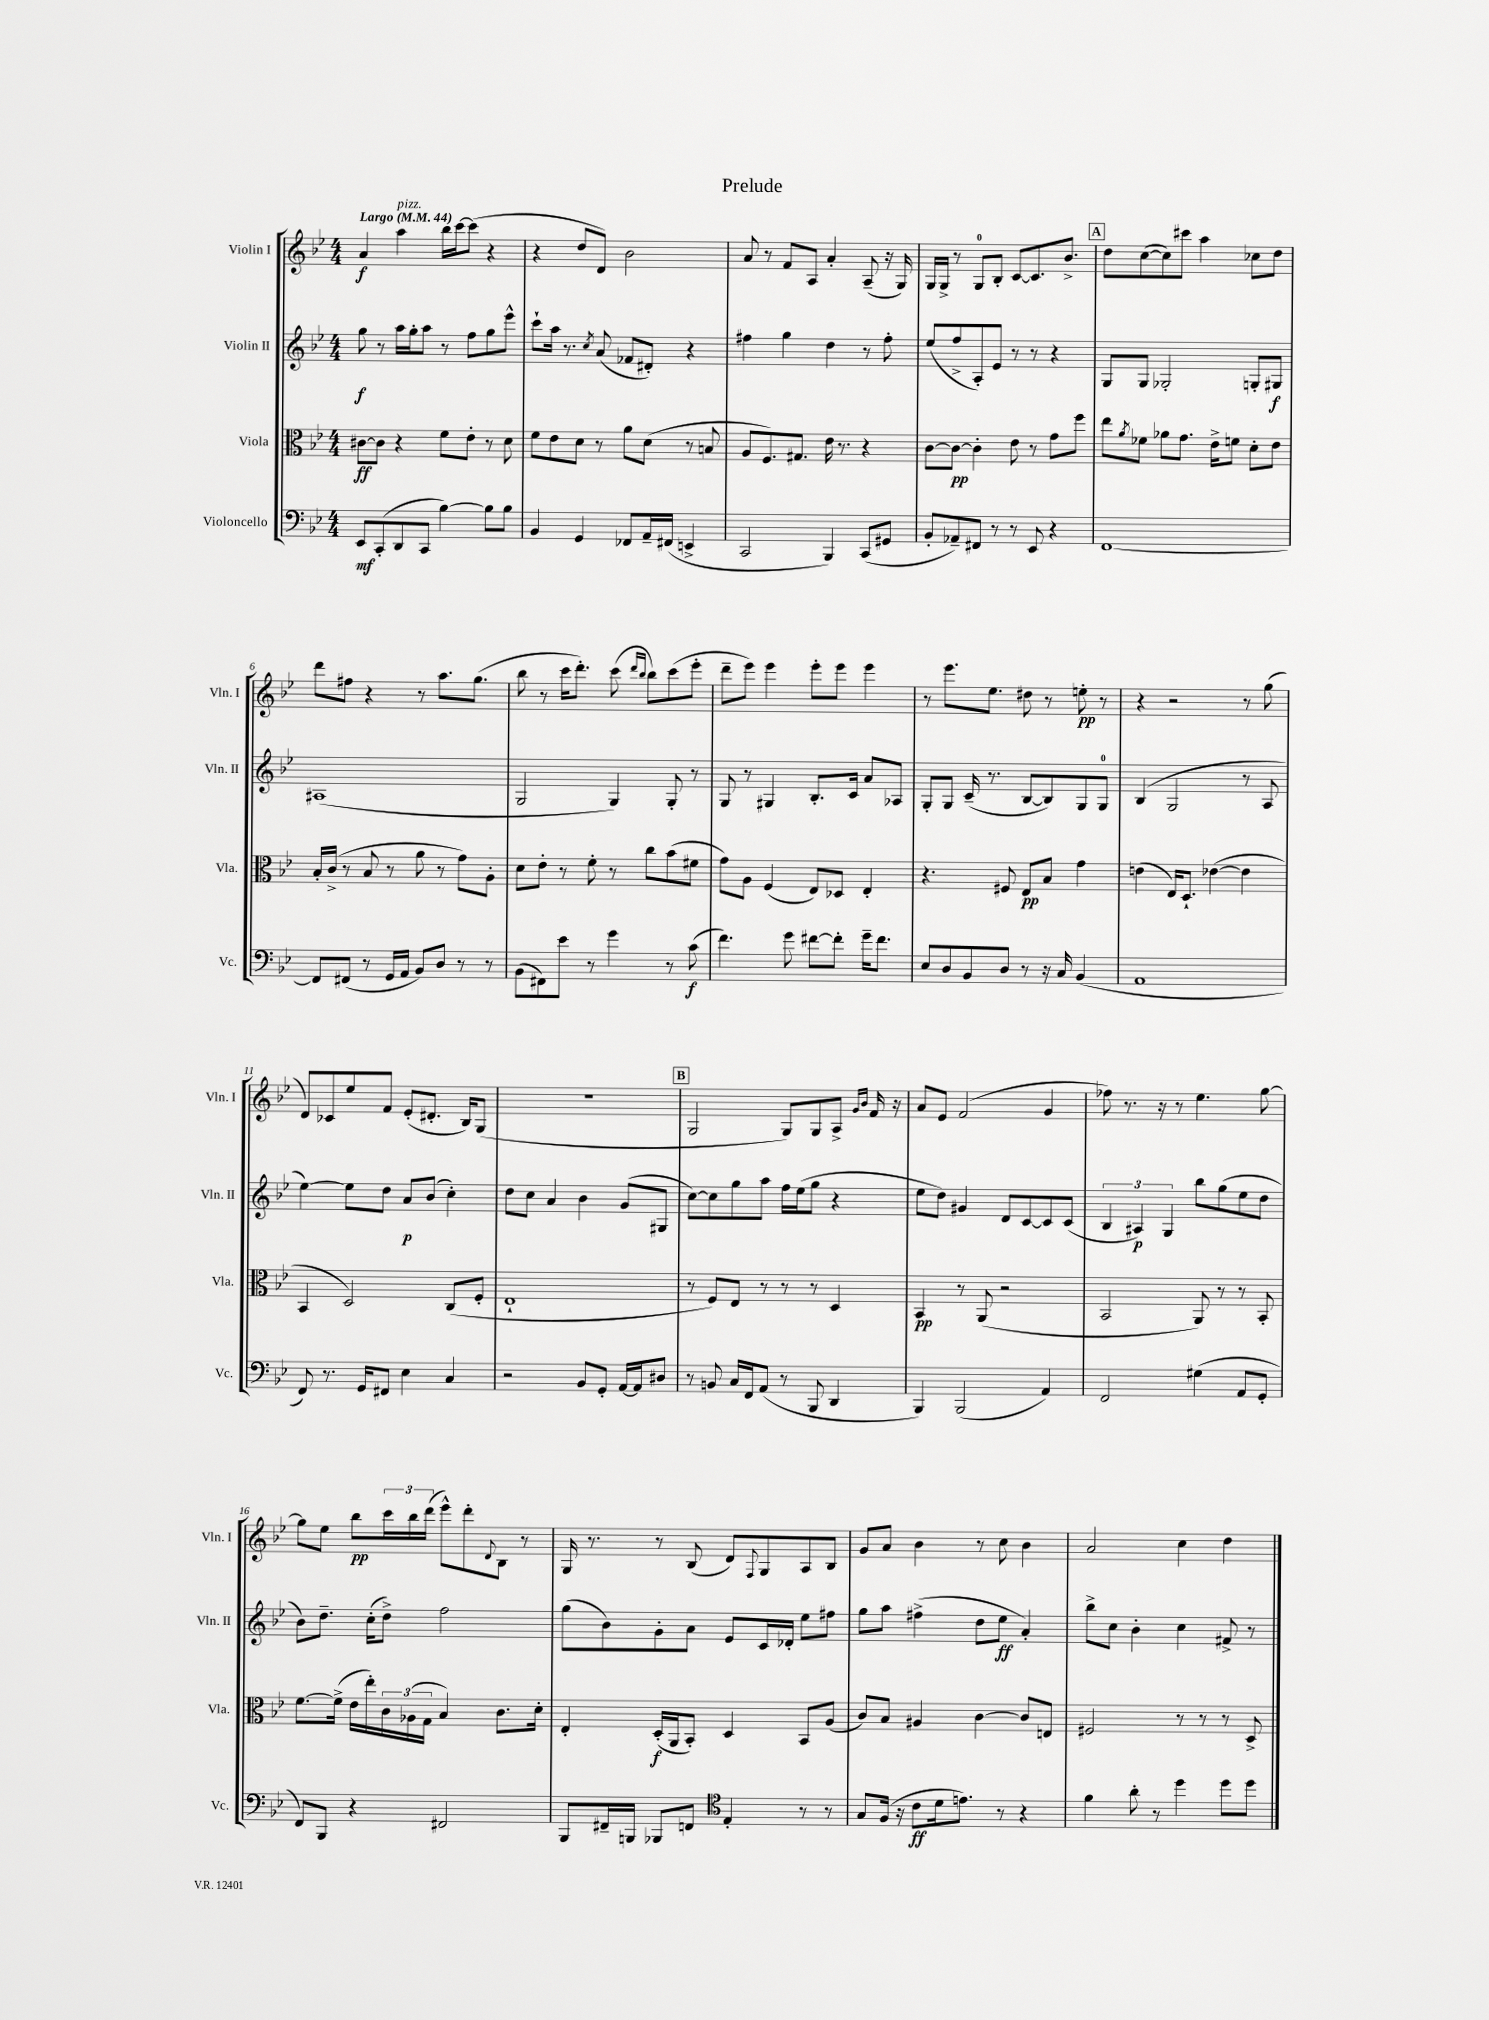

**kern	**dynam	**kern	**dynam	**kern	**dynam	**kern	**dynam
*part4	*part4	*part3	*part3	*part2	*part2	*part1	*part1
*staff4	*staff4	*staff3	*staff3	*staff2	*staff2	*staff1	*staff1
*I"Violoncello	*	*I"Viola	*	*I"Violin II	*	*I"Violin I	*
*I'Vc.	*	*I'Vla.	*	*I'Vln. II	*	*I'Vln. I	*
*clefF4	*	*clefC3	*	*clefG2	*	*clefG2	*
*k[b-e-]	*	*k[b-e-]	*	*k[b-e-]	*	*k[b-e-]	*
*M4/4	*	*M4/4	*	*M4/4	*	*M4/4	*
*MM44	*	*MM44	*	*MM44	*	*MM44	*
=1	=1	=1	=1	=1	=1	=1	=1
!	!	!	!	!	!	!LO:TX:a:B:t=Largo	!
8EE-/L	mf	[8c#X\L	ff	8gg\	f	4a/	f
(8CC'/	.	8c#\J]	.	8r	.	.	.
!	!	!	!	!	!	!LO:TX:a:i:t=pizz.	!
8DD/	.	4r	.	16aa\LL	.	4aa\	.
.	.	.	.	16gg'\J	.	.	.
8CC/J	.	.	.	8aa\J	.	.	.
[4B-\)	.	8f\L	.	8r	.	16bb-\LL	.
.	.	.	.	.	.	[16ccc\J	.
.	.	8e-'\J	.	8ff\L	.	(8ccc\J]	.
8B-\L]	.	8r	.	8gg\	.	4r	.
8B-\J	.	8d\	.	8eee-^^\J	.	.	.
=2	=2	=2	=2	=2	=2	=2	=2
4BB-/	.	8f\L	.	8ccc`\L	.	4r	.
.	.	8e-\	.	16aa\Jk	.	.	.
.	.	.	.	8.r	.	.	.
4GG/	.	8d\J	.	.	.	8dd/L	.
.	.	.	.	8qcc/	.	.	.
.	.	8r	.	(8a/	.	8d/J)	.
8FF-X/L	.	8a\L	.	8f-X/L	.	2b-\	.
16AA~/L	.	(8d\J	.	8d#X'/J)	.	.	.
(16FF#X/JJ	.	.	.	.	.	.	.
4EEn^/	.	8r	.	4r	.	.	.
.	.	8Bn/	.	.	.	.	.
=3	=3	=3	=3	=3	=3	=3	=3
2CC/	.	8A/L	.	4ff#X\	.	8a/	.
.	.	8.F/)	.	.	.	8r	.
.	.	.	.	4gg\	.	8f/L	.
.	.	8.G#X/J	.	.	.	.	.
.	.	.	.	.	.	8A/J	.
4BBB-/)	.	16e-\	.	4dd\	.	4a'/	.
.	.	8.r	.	.	.	.	.
(8CC/L	.	4r	.	8r	.	(8A~/	.
8GG#X/J	.	.	.	8ff#'\	.	16r	.
.	.	.	.	.	.	16G/)	.
=4	=4	=4	=4	=4	=4	=4	=4
8BB-'/L	.	[8c\L	.	(8ee-/L	.	16G/LL	.
.	.	.	.	.	.	16G^/JJ	.
8AA-X~/)	.	8c\J_	pp	8ff^/	.	8r	.
8FF#X/J	.	4c'\]	.	8A'/)	.	8G/L	.
8r	.	.	.	8e-/J	.	8B-'/J	.
8r	.	8e-\	.	8r	.	[8c/L	.
8EE-/	.	8r	.	8r	.	8.c/]	.
4r	.	8g\L	.	4r	.	.	.
.	.	.	.	.	.	8.b-^/J	.
.	.	8ff\J	.	.	.	.	.
!!LO:REH:place=s1:t=A
=5	=5	=5	=5	=5	=5	=5	=5
[1FF	.	8ee-\L	.	8G/L	.	8dd\L	.
.	.	8qa/	.	.	.	.	.
.	.	8f-X\J	.	8G/J	.	([8cc\	.
.	.	8a-X\L	.	2G-X'/	.	8cc\])	.
.	.	8.g\J	.	.	.	8ccc#X\J	.
.	.	.	.	.	.	4aa\	.
.	.	16e-^\KL	.	.	.	.	.
.	.	8fn\J	.	.	.	.	.
.	.	8d'\L	.	8Gn'/L	.	8cc-X\L	.
.	.	8e-\J	.	8G#X/J	f	8dd\J	.
!!LO:LB:g=z
=6	=6	=6	=6	=6	=6	=6	=6
8FF/L]	.	16B-'/LL	.	(1A#X	.	8ddd\L	.
.	.	(16c^/JJ	.	.	.	.	.
(8FF#X/J	.	8r	.	.	.	8ff#X\J	.
8r	.	8B-/	.	.	.	4r	.
16GG/LL	.	8r	.	.	.	.	.
16AA/JJ	.	.	.	.	.	.	.
8BB-/L)	.	8a\	.	.	.	8r	.
8D/J	.	8r	.	.	.	8.aa\L	.
8r	.	8g\L)	.	.	.	.	.
.	.	.	.	.	.	(8.gg\J	.
8r	.	8A'\J	.	.	.	.	.
=7	=7	=7	=7	=7	=7	=7	=7
(8BB-\L	.	8d\L	.	2G/	.	8bb-\	.
8FF#X\)	.	8e-'\J	.	.	.	8r	.
8e-\J	.	8r	.	.	.	16ccc\KL	.
.	.	.	.	.	.	8.ddd'\J)	.
8r	.	8f'\	.	.	.	.	.
4g\	.	8r	.	4G/)	.	(8ccc\	.
.	.	.	.	.	.	16qqddd/LL	.
.	.	.	.	.	.	16qqbb-/JJ	.
.	.	8cc\L	.	.	.	8bb-\L)	.
8r	.	(8b-\	.	8G'/	.	(8ccc\	.
(8c\	f	8f#X\J	.	8r	.	8eee-'\J	.
=8	=8	=8	=8	=8	=8	=8	=8
4.f\)	.	8g\L)	.	8G/	.	8ddd~\L	.
.	.	8A\J	.	8r	.	8eee-\J)	.
.	.	(4F/	.	4G#X/	.	4eee-\	.
8g\	.	.	.	.	.	.	.
[8f#X\L	.	8E-/L)	.	8.B-'/L	.	8eee-'\L	.
8f#'\J]	.	8D-X/J	.	.	.	8eee-\J	.
.	.	.	.	16c/Jk	.	.	.
16g~\KL	.	4E-'/	.	8a/L	.	4eee-\	.
8.f#\J	.	.	.	.	.	.	.
.	.	.	.	8A-X/J	.	.	.
=9	=9	=9	=9	=9	=9	=9	=9
8E-/L	.	4.r	.	8G'/L	.	8r	.
8D/	.	.	.	8G/J	.	8.eee-\L	.
8BB-/	.	.	.	(16c~/	.	.	.
.	.	.	.	8.r	.	8.ee-\J	.
8D/J	.	8F#X/	.	.	.	.	.
8r	.	8E-/L	pp	[8B-/L	.	8dd#X\	.
16r	.	8B-/J	.	8B-/])	.	8r	.
16C/	.	.	.	.	.	.	.
(4BB-/	.	4g\	.	8G/	.	8een'\	pp
.	.	.	.	8G/J	.	8r	.
=10	=10	=10	=10	=10	=10	=10	=10
1AA	.	(4en\	.	(4B-/	.	4r	.
.	.	16E-/KL)	.	2G/	.	2r	.
.	.	8.D`/J	.	.	.	.	.
.	.	([4e-X\	.	.	.	.	.
.	.	4e-\]	.	8r	.	8r	.
.	.	.	.	8A/	.	(8gg\	.
!!LO:LB:g=z
=11	=11	=11	=11	=11	=11	=11	=11
8FF/)	.	4BB-/	.	[4ee-\)	.	8d/L)	.
8.r	.	.	.	.	.	8c-X/	.
.	.	2D/)	.	8ee-\L]	.	8ee-/	.
16GG/KL	.	.	.	.	.	.	.
8FF#X/J	.	.	.	8dd\J	.	8f/J	.
4E-\	.	.	.	8a/L	p	(8e-'/L	.
.	.	.	.	(8b-/J	.	8.d#X'/J	.
4C/	.	(8C/L	.	4cc'\)	.	.	.
.	.	.	.	.	.	16B-/KL)	.
.	.	8F'/J	.	.	.	(8G/J	.
=12	=12	=12	=12	=12	=12	=12	=12
2r	.	1E-`	.	8dd\L	.	1r	.
.	.	.	.	8cc\J	.	.	.
.	.	.	.	4a/	.	.	.
8BB-/L	.	.	.	4b-\	.	.	.
8GG'/J	.	.	.	.	.	.	.
[16AA/LL	.	.	.	(8g/L	.	.	.
16AA/J]	.	.	.	.	.	.	.
8D#X/J	.	.	.	8G#X/J	.	.	.
!!LO:REH:place=s1:t=B
=13	=13	=13	=13	=13	=13	=13	=13
8r	.	8r	.	[8cc\L)	.	2G/	.
8BBn/	.	8F/L)	.	8cc\]	.	.	.
16C/LL	.	8E-/J	.	8gg\	.	.	.
16FF/J	.	.	.	.	.	.	.
(8AA/J	.	8r	.	8aa\J	.	.	.
8r	.	8r	.	16ff\LL	.	8G/L)	.
.	.	.	.	(16ee-\J	.	.	.
8BBB-/	.	8r	.	8gg\J	.	8G/	.
4DD/	.	4D/	.	4r	.	8A^/J	.
.	.	.	.	.	.	16qqg/LL	.
.	.	.	.	.	.	16qqb-/JJ	.
.	.	.	.	.	.	16f/	.
.	.	.	.	.	.	16r	.
=14	=14	=14	=14	=14	=14	=14	=14
4BBB-/)	.	4BB-/	pp	8ee-\L	.	8a/L	.
.	.	.	.	8dd\J)	.	8e-/J	.
(2BBB-/	.	8r	.	4g#X/	.	(2f/	.
.	.	(8AA/	.	.	.	.	.
.	.	2r	.	8d/L	.	.	.
.	.	.	.	[8c/	.	.	.
4AA/)	.	.	.	8c/]	.	4g/	.
.	.	.	.	(8c/J	.	.	.
=15	=15	=15	=15	=15	=15	=15	=15
2FF/	.	2BB-/	.	6B-/	.	8ff-X\)	.
.	.	.	.	.	.	8.r	.
.	.	.	.	6A#X/)	p	.	.
.	.	.	.	.	.	16r	.
.	.	.	.	6G/	.	.	.
.	.	.	.	.	.	8r	.
(4G#X\	.	8AA/)	.	8bb-\L	.	4.ee-\	.
.	.	8r	.	(8gg\	.	.	.
8AA/L	.	8r	.	8ee-\	.	.	.
8GG'/J	.	8BB-'/	.	8dd\J	.	[8gg\	.
!!LO:LB:g=z
=16	=16	=16	=16	=16	=16	=16	=16
8FF/L)	.	[8.f\L	.	8b-\L)	.	8gg\L]	.
8BBB-/J	.	.	.	8.dd~\J	.	8ee-\J	.
.	.	(16f^\Jk]	.	.	.	.	.
4r	.	16e-\LL	.	.	.	8bb-\L	pp
.	.	16ee-'\)	.	(16cc'\KL	.	.	.
.	.	24c\	.	8dd^\J)	.	24ccc\L	.
.	.	(24A-X\	.	.	.	24bb-\	.
.	.	24G\JJ	.	.	.	(24ddd\JJ	.
2FF#X/	.	4B-/)	.	2ff\	.	8eee-^^\L)	.
.	.	.	.	.	.	8ddd'\	.
.	.	.	.	.	.	8qqd/	.
.	.	8.c\L	.	.	.	8B-\J	.
.	.	.	.	.	.	8r	.
.	.	16d'\Jk	.	.	.	.	.
=17	=17	=17	=17	=17	=17	=17	=17
8BBB-/L	.	4E-'/	.	(8gg\L	.	16G/	.
.	.	.	.	.	.	8.r	.
16FF#X~/L	.	.	.	8b-\)	.	.	.
16BBBn/JJ	.	.	.	.	.	.	.
8BBB-X/L	.	(16D'/LL	f	8g'\	.	8r	.
.	.	16AA/J	.	.	.	.	.
8FFn/J	.	8BB-'/J)	.	8a\J	.	(8B-/	.
*clefC4	*	*	*	*	*	*	*
4E-'/	.	4D/	.	8e-/L	.	8d/L)	.
.	.	.	.	.	.	8qqF/	.
.	.	.	.	16c/L	.	8G/	.
.	.	.	.	16d-X'/JJ	.	.	.
8r	.	8BB-/L	.	8ee-\L	.	8A/	.
8r	.	(8A/J	.	8ff#X\J	.	8B-/J	.
=18	=18	=18	=18	=18	=18	=18	=18
8G/L	.	8c/L)	.	8gg\L	.	8g/L	.
(16F/Jk	.	8B-/J	.	8aa\J	.	8a/J	.
16r	.	.	.	.	.	.	.
8c\L	ff	4A#X/	.	(4ff#X^\	.	4b-\	.
16d\k	.	.	.	.	.	.	.
8.en\J)	.	.	.	.	.	.	.
.	.	[4c\	.	8dd\L	.	8r	.
8r	.	.	.	8ee-\J	ff	8cc\	.
4r	.	8c/L]	.	4a'/)	.	4b-\	.
.	.	8En/J	.	.	.	.	.
=19	=19	=19	=19	=19	=19	=19	=19
4f\	.	2F#X/	.	8bb-^\L	.	2a/	.
.	.	.	.	8cc\J	.	.	.
8a'\	.	.	.	4b-'\	.	.	.
8r	.	.	.	.	.	.	.
4dd\	.	8r	.	4cc\	.	4cc\	.
.	.	8r	.	.	.	.	.
8dd\L	.	8r	.	8f#X^/	.	4dd\	.
8dd\J	.	8D^/	.	8r	.	.	.
==	==	==	==	==	==	==	==
*-	*-	*-	*-	*-	*-	*-	*-
